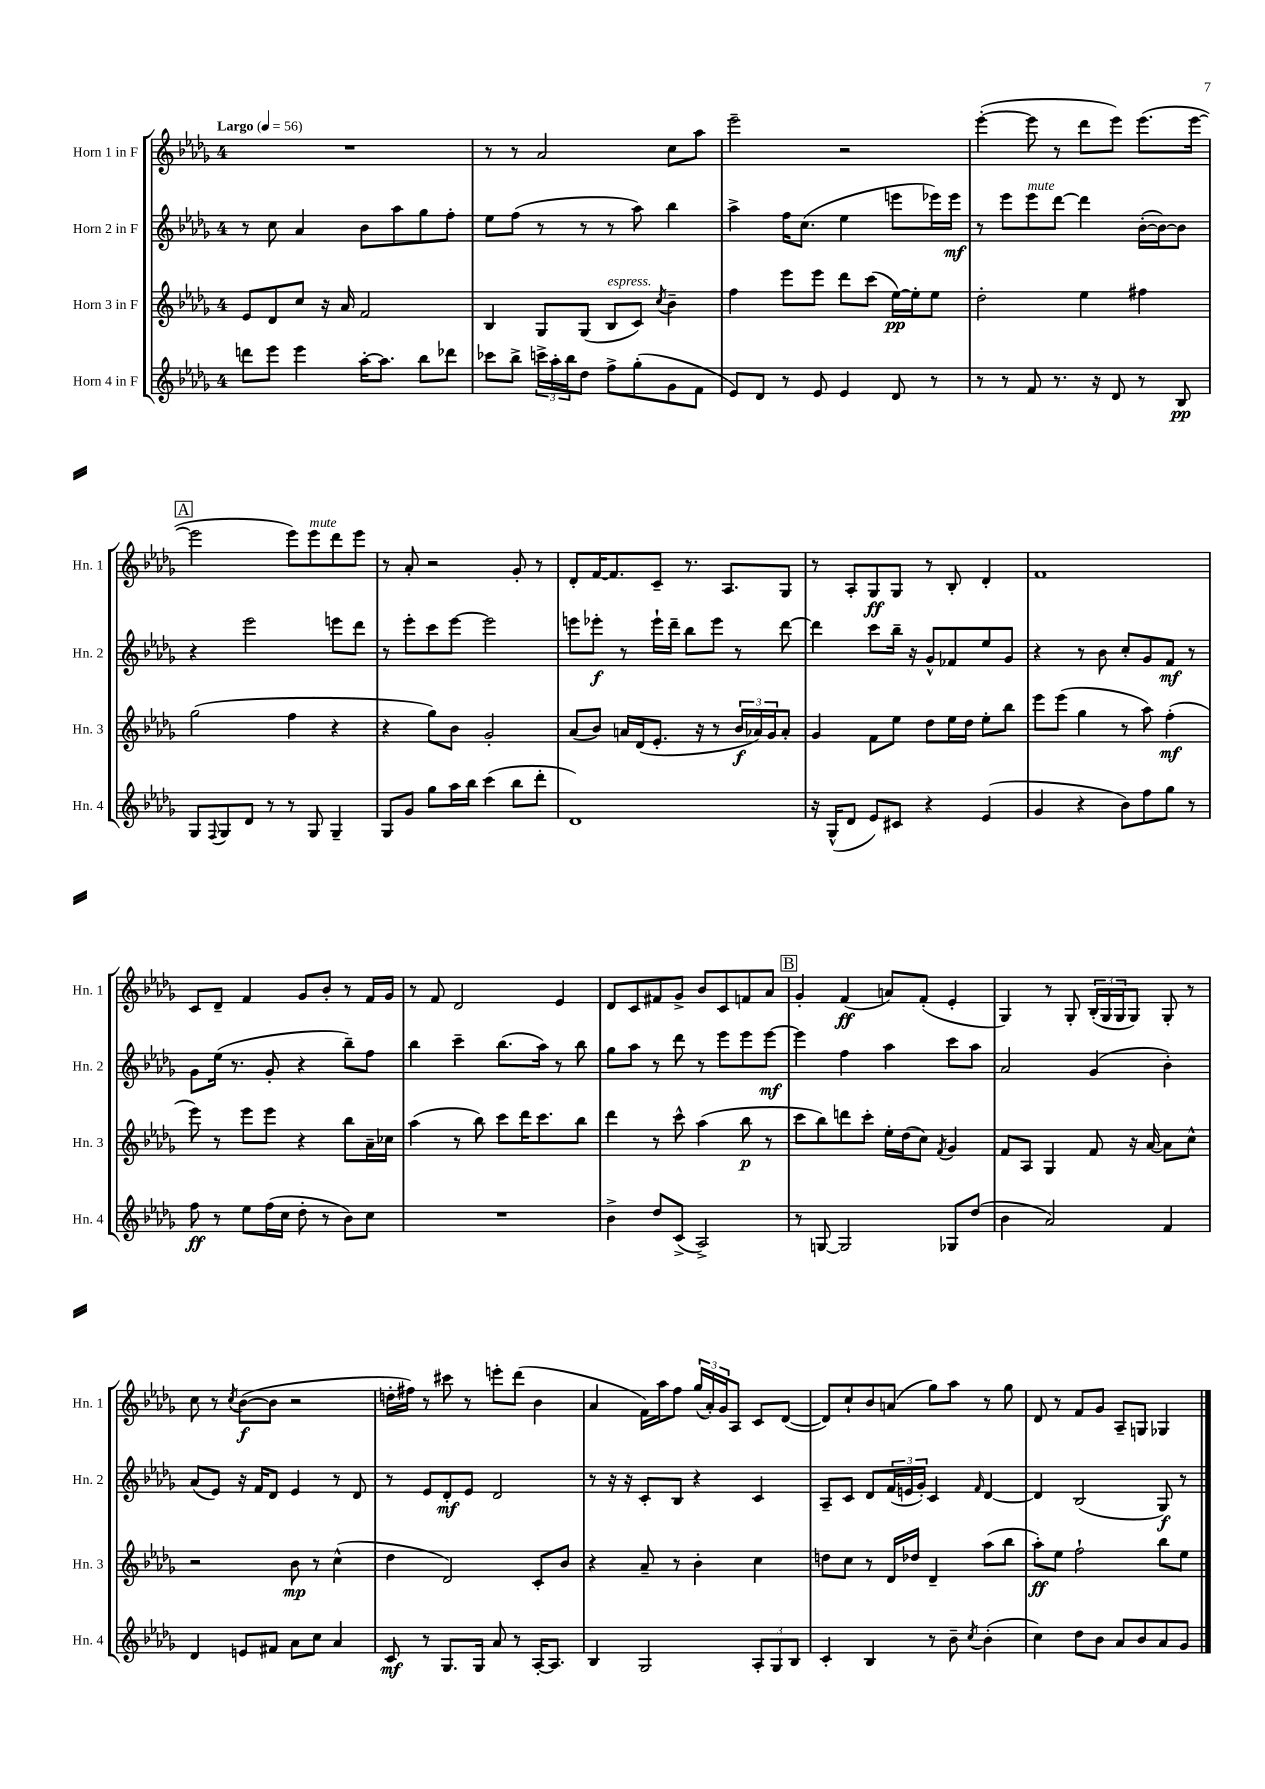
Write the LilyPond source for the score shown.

<<
\new StaffGroup <<
\new Staff = "s0" \with { instrumentName = "Horn 1 in F" shortInstrumentName = "Hn. 1" } {
    \clef treble \key des \major \once \override Staff.TimeSignature.style = #'single-digit \time 4/4 \tempo "Largo" 4 = 56
    R1 |
    r8 r8 aes'2 c''8 aes''8 |
    ees'''2-- r2 |
    ees'''4~-.( ees'''8 r8 des'''8 ees'''8) ees'''8.( ees'''16~ |
    \mark \markup { \box "A" } ees'''2 ees'''8) ees'''8^\markup { \italic "mute" } des'''8 ees'''8 |
    r8 aes'8-. r2 ges'8-. r8 |
    des'8-. f'16~ f'8. c'8-- r8. aes8. ges8 |
    r8 aes8-. ges8\ff ges8 r8 bes8-. des'4-. |
    f'1 |
    c'8 des'8-- f'4 ges'8 bes'8-. r8 f'16 ges'16 |
    r8 f'8 des'2 ees'4 |
    des'8 c'8 fis'8 ges'8-> bes'8 c'8 f'8 aes'8 |
    \mark \markup { \box "B" } ges'4-. f'4\ff( a'8) f'8-.( ees'4-. |
    ges4) r8 ges8-. \tuplet 3/2 { bes16-.( ges16 ges16 } ges8) ges8-. r8 |
    c''8 r8 \acciaccatura { c''8 } bes'8~\f( bes'8 r2 |
    d''16-. fis''16) r8 cis'''8 r8 e'''8-. des'''8( bes'4 |
    aes'4 f'16) aes''16 f''8 \tuplet 3/2 { ges''16( aes'16-.) ges'16 } aes8 c'8 des'8~( |
    des'8) c''8-! bes'8 a'8( ges''8) aes''8 r8 ges''8 |
    des'8 r8 f'8 ges'8 aes8-- g8 ges4 \bar "|." |
}
\new Staff = "s1" \with { instrumentName = "Horn 2 in F" shortInstrumentName = "Hn. 2" } {
    \clef treble \key des \major \once \override Staff.TimeSignature.style = #'single-digit \time 4/4
    r8 c''8 aes'4 bes'8 aes''8 ges''8 f''8-. |
    ees''8 f''8( r8 r8 r8 aes''8) bes''4 |
    aes''4-> f''16 c''8.( ees''4 e'''8 ees'''16) ees'''16\mf |
    r8 ees'''8 ees'''8^\markup { \italic "mute" } des'''8~ des'''4 bes'16~-.( bes'16~) bes'8 |
    \mark \markup { \box "A" } r4 ees'''2 e'''8 des'''8 |
    r8 ees'''8-. c'''8 ees'''8~ ees'''2 |
    e'''8 ees'''8-.\f r8 ees'''16-! des'''16-- bes''8 ees'''8 r8 des'''8~ |
    des'''4 c'''8 bes''16-- r16 ges'8-^ fes'8 ees''8 ges'8 |
    r4 r8 bes'8 c''8-. ges'8 f'8\mf r8 |
    ges'8 ees''16( r8. ges'8-. r4 bes''8--) f''8 |
    bes''4 c'''4-- bes''8.( aes''16) r8 bes''8 |
    ges''8 aes''8 r8 des'''8 r8 ees'''8 ees'''8 ees'''8~\mf |
    \mark \markup { \box "B" } ees'''4 f''4 aes''4 c'''8 aes''8 |
    aes'2 ges'4( bes'4-.) |
    aes'8( ees'8) r16 f'16 des'8 ees'4 r8 des'8 |
    r8 ees'8 des'8-.\mf ees'8 des'2 |
    r8 r16 r16 c'8-. bes8 r4 c'4 |
    aes8-- c'8 des'8 \tuplet 3/2 { f'16( e'16 ges'16-.) } c'4 \grace { f'16 } des'4~ |
    des'4 bes2( ges8\f) r8 \bar "|." |
}
\new Staff = "s2" \with { instrumentName = "Horn 3 in F" shortInstrumentName = "Hn. 3" } {
    \clef treble \key des \major \once \override Staff.TimeSignature.style = #'single-digit \time 4/4
    ees'8 des'8 c''8 r16 aes'16 f'2 |
    bes4 ges8 ges8( bes8^\markup { \italic "espress." } c'8) \acciaccatura { c''8 } bes'4-- |
    f''4 ees'''8 ees'''8 des'''8 c'''8( ees''16~\pp) ees''16-. ees''8 |
    des''2-. ees''4 fis''4 |
    \mark \markup { \box "A" } ges''2( f''4 r4 |
    r4 ges''8) bes'8 ges'2-. |
    aes'8( bes'8) a'16 des'16( ees'8.-. r16 r8 \tuplet 3/2 { bes'16\f aes'16) ges'16 } aes'8-. |
    ges'4 f'8 ees''8 des''8 ees''16 des''16 ees''8-. bes''8 |
    ees'''8 ees'''8( ges''4 r8 aes''8) f''4-.\mf( |
    ees'''8) r8 ees'''8 ees'''8 r4 bes''8 aes'16-- ces''16 |
    aes''4( r8 bes''8) c'''8 des'''16 c'''8. bes''8 |
    des'''4 r8 c'''8-^ aes''4( bes''8\p r8 |
    \mark \markup { \box "B" } c'''8 bes''8) d'''8 c'''8-. ees''16-. des''16( c''8) \acciaccatura { f'8 } ges'4 |
    f'8 aes8 ges4 f'8 r16 aes'16~ aes'8 c''8-^ |
    r2 bes'8\mp r8 c''4-^( |
    des''4 des'2) c'8-. bes'8 |
    r4 aes'8-- r8 bes'4-. c''4 |
    d''8 c''8 r8 des'16 des''16 des'4-- aes''8( bes''8 |
    aes''8-.\ff) ees''8 f''2-! bes''8 ees''8 \bar "|." |
}
\new Staff = "s3" \with { instrumentName = "Horn 4 in F" shortInstrumentName = "Hn. 4" } {
    \clef treble \key des \major \once \override Staff.TimeSignature.style = #'single-digit \time 4/4
    d'''8 ees'''8 ees'''4 aes''16~-. aes''8. bes''8 des'''8 |
    ces'''8 bes''8-> \tuplet 3/2 { c'''16-> aes''16-. bes''16 } des''8 f''8-> ges''8-.( ges'8 f'8 |
    ees'8) des'8 r8 ees'8 ees'4 des'8 r8 |
    r8 r8 f'8 r8. r16 des'8 r8 bes8\pp |
    \mark \markup { \box "A" } ges8 \appoggiatura { f8 } ges8 des'8 r8 r8 ges8 ges4-- |
    ges8 ges'8 ges''8 aes''16 bes''16 c'''4( bes''8 des'''8-. |
    des'1) |
    r16 ges16-^( des'8 ees'8) cis'8 r4 ees'4( |
    ges'4 r4 bes'8) f''8 ges''8 r8 |
    f''8\ff r8 ees''8 f''16( c''16 des''8-. r8 bes'8) c''8 |
    R1 |
    bes'4-> des''8 c'8->( aes2->) |
    \mark \markup { \box "B" } r8 g8~ g2 ges8 des''8( |
    bes'4 aes'2) f'4 |
    des'4 e'8 fis'8 aes'8 c''8 aes'4 |
    c'8\mf r8 ges8. ges16 aes'8 r8 aes16~-. aes8. |
    bes4 ges2 \tuplet 3/2 { aes8-. ges8 bes8 } |
    c'4-. bes4 r8 bes'8-- \acciaccatura { c''8 } bes'4-.( |
    c''4) des''8 bes'8 aes'8 bes'8 aes'8 ges'8 \bar "|." |
}
>>
>>
\layout { \context { \Score \remove "Bar_number_engraver" } }
